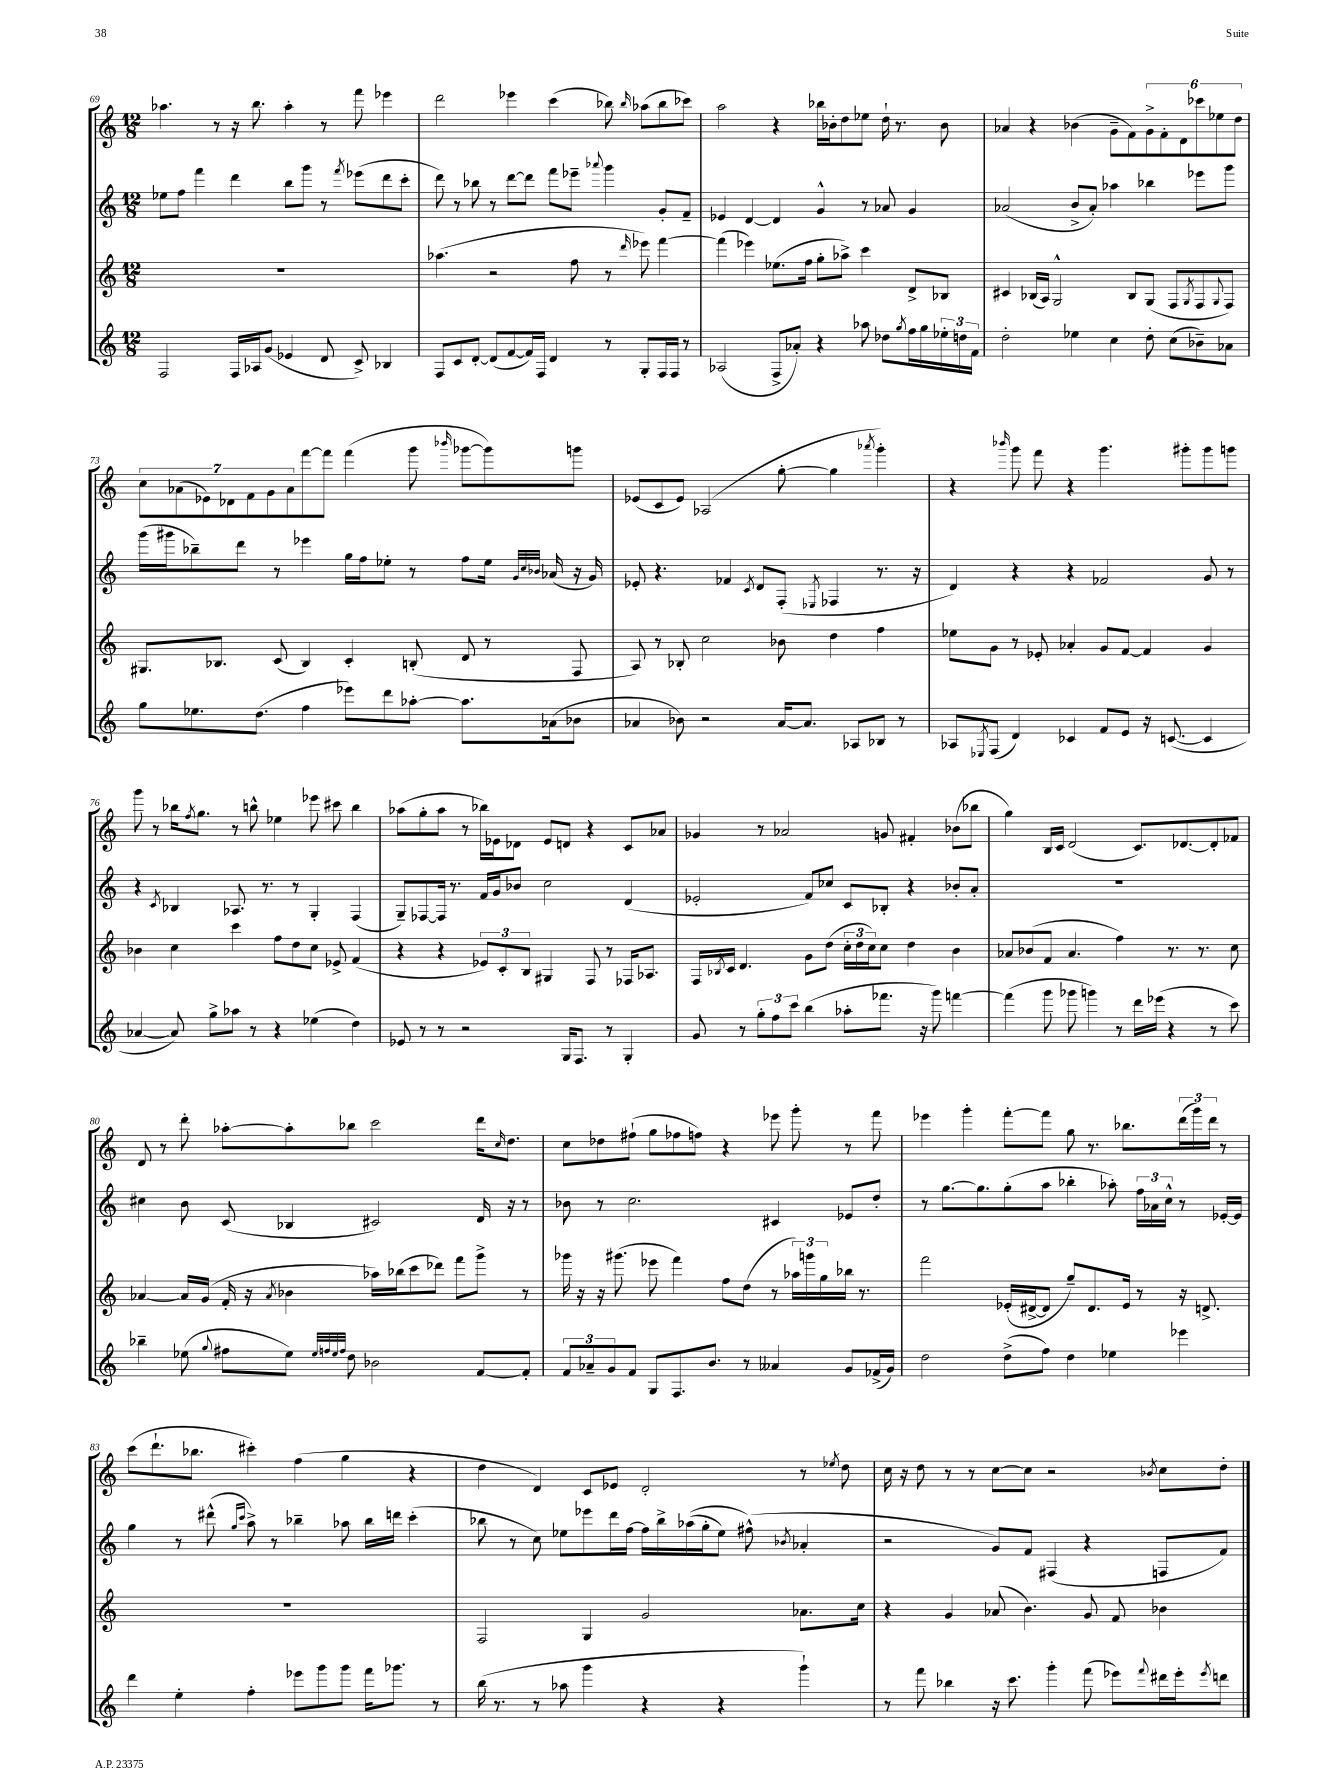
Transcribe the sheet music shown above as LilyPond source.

<<
\new StaffGroup <<
\new Staff = "s0" {
    \clef treble \key c \major \numericTimeSignature \time 12/8
    aes''4. r8 r16 b''8. aes''4-. r8 f'''8 ees'''4 |
    d'''2 ees'''4 c'''4( bes''8) \grace { bes''16 } aes''8( bes''8 ces'''8) |
    a''2 r4 bes''16 bes'16-. d''8 ees''8 d''16-! r8. bes'8 |
    aes'4 r4 bes'4( g'8-- f'8) \tuplet 6/4 { g'8-> f'8-. d'8 ces'''8 ees''8 d''8 } |
    \tuplet 7/4 { c''8 aes'8( ees'8) des'8 f'8 g'8 aes'8 } f'''8~ f'''8 f'''4( g'''8 \grace { bes'''16 } ges'''8~ ges'''8) g'''8 |
    ees'8( c'8 ees'8) aes2( g''8~-. g''4 \acciaccatura { aes'''8 } g'''4-.) |
    r4 \grace { bes'''16 } g'''8 f'''8 r4 g'''4. gis'''8-. gis'''8 g'''8 |
    g'''8 r8 bes''16 \acciaccatura { f''8 } g''8. r8 b''8-^ ees''4 ees'''8 cis'''8 b''4 |
    aes''8( g''8-. aes''8 r8 bes''16) ees'16 des'8 ees'8 d'8 r4 c'8 aes'8 |
    ges'4 r8 aes'2 g'8 fis'4-. bes'8( bes''8 |
    g''4) b16 c'16 d'2( c'8.) des'8.~ des'8-. fes'8 |
    d'8 r8 d'''8-. aes''8~-. aes''8-. bes''8 c'''2 d'''16 \grace { c''16 } d''8. |
    c''8 des''8 fis''8-!( g''8 fes''8 f''8) r4 ees'''8 g'''8-. r8 f'''8 |
    ees'''4 g'''4-. f'''8~-. f'''8 g''8 r8. bes''8. \tuplet 3/2 { d'''16( g'''16) d'''16 } r8 |
    c'''8( d'''8.-! bes''8. cis'''4-.) f''4( g''4 r4 |
    d''4 d'4) c'8 ees'8 d'2-. r8 \acciaccatura { ees''8 } d''8 |
    c''16 r16 d''8 r8 r8 c''8~ c''8 r2 \acciaccatura { bes'8 } c''8 d''8-. \bar "|." |
}
\new Staff = "s1" {
    \clef treble \key c \major \numericTimeSignature \time 12/8
    ees''8 f''8 f'''4 d'''4 b''8 g'''8 r8 \acciaccatura { f'''8 } ees'''8( d'''8 c'''8-. |
    d'''8) r8 bes''8 r8 d'''8~ d'''8 f'''8 ees'''8-- \appoggiatura { aes'''8 } g'''4 g'8-. f'8-- |
    ees'4 d'4~ d'4 g'4-^ r8 aes'8 g'4 |
    aes'2( b'8-> aes'8-.) aes''4 bes''4 ees'''8 g'''8 |
    g'''16( gis'''16 bes''8--) d'''8 r8 ees'''4 g''16 f''16 ees''8-. r8 f''8 ees''16 \grace { g'32 c''32 bes'32 } aes'16( r16 g'16) |
    ees'8-. r4. fes'4 \acciaccatura { c'8 } d'8 f8-.( \acciaccatura { ees8 } fes4 r8. r16 |
    d'4) r4 r4 fes'2 g'8 r8 |
    r4 \acciaccatura { c'8 } bes4 aes8. r8. r8 g4-. f4( |
    g8--) fes8~ fes16 r8. f'16 g'16 bes'8 c''2 d'4( |
    ees'2-. f'8) ces''8 c'8 bes8-. r4 bes'8-. a'8-. |
    R1. |
    cis''4 b'8 c'8( bes4 cis'2) d'16 r16 r8 |
    bes'8 r8 c''2. cis'4 ees'8 d''8-. |
    r8 g''8.~ g''8. g''8-.( a''8 bes''4-. aes''8-.) \tuplet 3/2 { f''16 aes'16 c''16-^ } r8 ees'16~-. ees'16 |
    g''4 r8 dis'''8-^( \grace { g''16 c'''16 } a''8->) r8 bes''4-- aes''8 bes''16 d'''16 c'''4-.( |
    bes''8 r8 c''8) ees''8 ees'''8 d'''16 f''16~ f''16 bes''16-> aes''16(\( g''16-. ees''8) fis''8-^(\) \acciaccatura { bes'8 } aes'4-. |
    r2 g'8) f'8 fis4( r4 f8 f'8) \bar "|." |
}
\new Staff = "s2" {
    \clef treble \key c \major \numericTimeSignature \time 12/8
    R1. |
    aes''4.( r2 f''8 r8 \grace { d'''16 } ees'''8) f'''4~ |
    f'''4( ees'''4) ees''8.( f''16 g''8-. aes''8->) c'''4 d'8-> bes8 |
    cis'4 bes16( a16) g2-^ bes8 g8( f8 \acciaccatura { g8 } f8 \appoggiatura { g8 } f8) |
    gis8. bes8. c'8( bes4) c'4-. b8-.( d'8 r8 f8 |
    a8) r8 bes8-. c''2 bes'8 d''4 f''4 |
    ees''8 g'8 r8 ees'8-. aes'4-. g'8 f'8~ f'4 g'4 |
    bes'4 c''4 c'''4 f''8 d''8 c''8 ees'8-> f'4( |
    r4 r4 \tuplet 3/2 { ees'8) c'8-. b8 } gis4 f8 r8 fes16 aes8. |
    f16 \acciaccatura { bes8 } c'16 d'4. g'8 d''8( \tuplet 3/2 { c''16-. d''16 c''16) } c''8 d''4 b'4 |
    aes'8 bes'8( f'8 aes'4. f''4) r8. r8. c''8 |
    aes'4~ aes'16 g'16( f'16-. r16 \acciaccatura { aes'8 } bes'4 aes''16) bes''16( c'''8 des'''8) f'''8 g'''8-> r8 |
    ges'''16 r16 r16 gis'''8.( ees'''8 f'''4) f''8 d''8( r8 \tuplet 3/2 { aes''16) g'''16 g''16 } bes''16 r8. |
    f'''2 ees'16-.( dis'16~-> dis'8 g''8--) dis'8. ees'16 r8 r16 d'8.-> |
    R1. |
    f2 g4 g'2 aes'8. c''16 |
    r4 g'4 aes'8( b'4.) g'8 f'8 bes'4 \bar "|." |
}
\new Staff = "s3" {
    \clef treble \key c \major \numericTimeSignature \time 12/8
    f2 f16 aes16 g'8( ees'4 d'8 c'8->) bes4 |
    f8 c'8 d'8~-. d'8( f'8~ f'16) f16 d'4 r8 g8-. f16 f16 r8 |
    aes2( f8-> aes'8-.) r4 aes''8 des''8 \acciaccatura { g''8 } f''16 g''16 \tuplet 3/2 { ees''16-. d''16 f'16 } |
    d''2-. ees''4 c''4 d''8-. c''8( bes'8--) aes'8 |
    g''8 ees''8. d''8.( f''4 ees'''8) d'''8 aes''8~-. aes''8. aes'16( bes'8 |
    aes'4 bes'8) r2 aes'16~ aes'8. aes8 bes8 r8 |
    aes8 \acciaccatura { ees8 } f8( d'4) ces'4 f'8 e'8 r16 c'8.~( c'4 |
    aes'4~ aes'8) g''8-> aes''8 r8 r4 ees''4( d''4) |
    ees'8 r8 r8 r2 g16 f8. r8 g4-. |
    g'8 r8 \tuplet 3/2 { g''8-. f''8 c'''8 } b''4( aes''8-. fes'''8. r16 g'''8) f'''4~ |
    f'''4( g'''8 ges'''8 g'''4) r8 d'''16 ees'''16( r4 r8 c'''8) |
    bes''4-- ees''8( \appoggiatura { g''8 } fis''8 ees''8) \grace { ees''32 f''32 ees''32 f''32 } d''8 bes'2 f'8~ f'8-. |
    \tuplet 3/2 { f'8 aes'8-- g'8 } f'8 g8 f8. b'8. r8 aeses'4 g'8 fes'16->( g'16) |
    d''2 d''8->( f''8) d''4 ees''4 ees'''4 |
    d'''4 e''4-. f''4-. ees'''8 g'''8 g'''8 f'''16 ges'''8. r8 |
    b''16( r8. r8 aes''8 g'''4 r4 r4 g'''4-!) |
    r8 f'''8 bes''4 r16 c'''8. g'''4-. f'''8( ees'''8) \appoggiatura { f'''8 } dis'''16 ees'''16-. \acciaccatura { ees'''8 } d'''8 \bar "|." |
}
>>
>>
\layout { \context { \Score currentBarNumber = #69 } }
